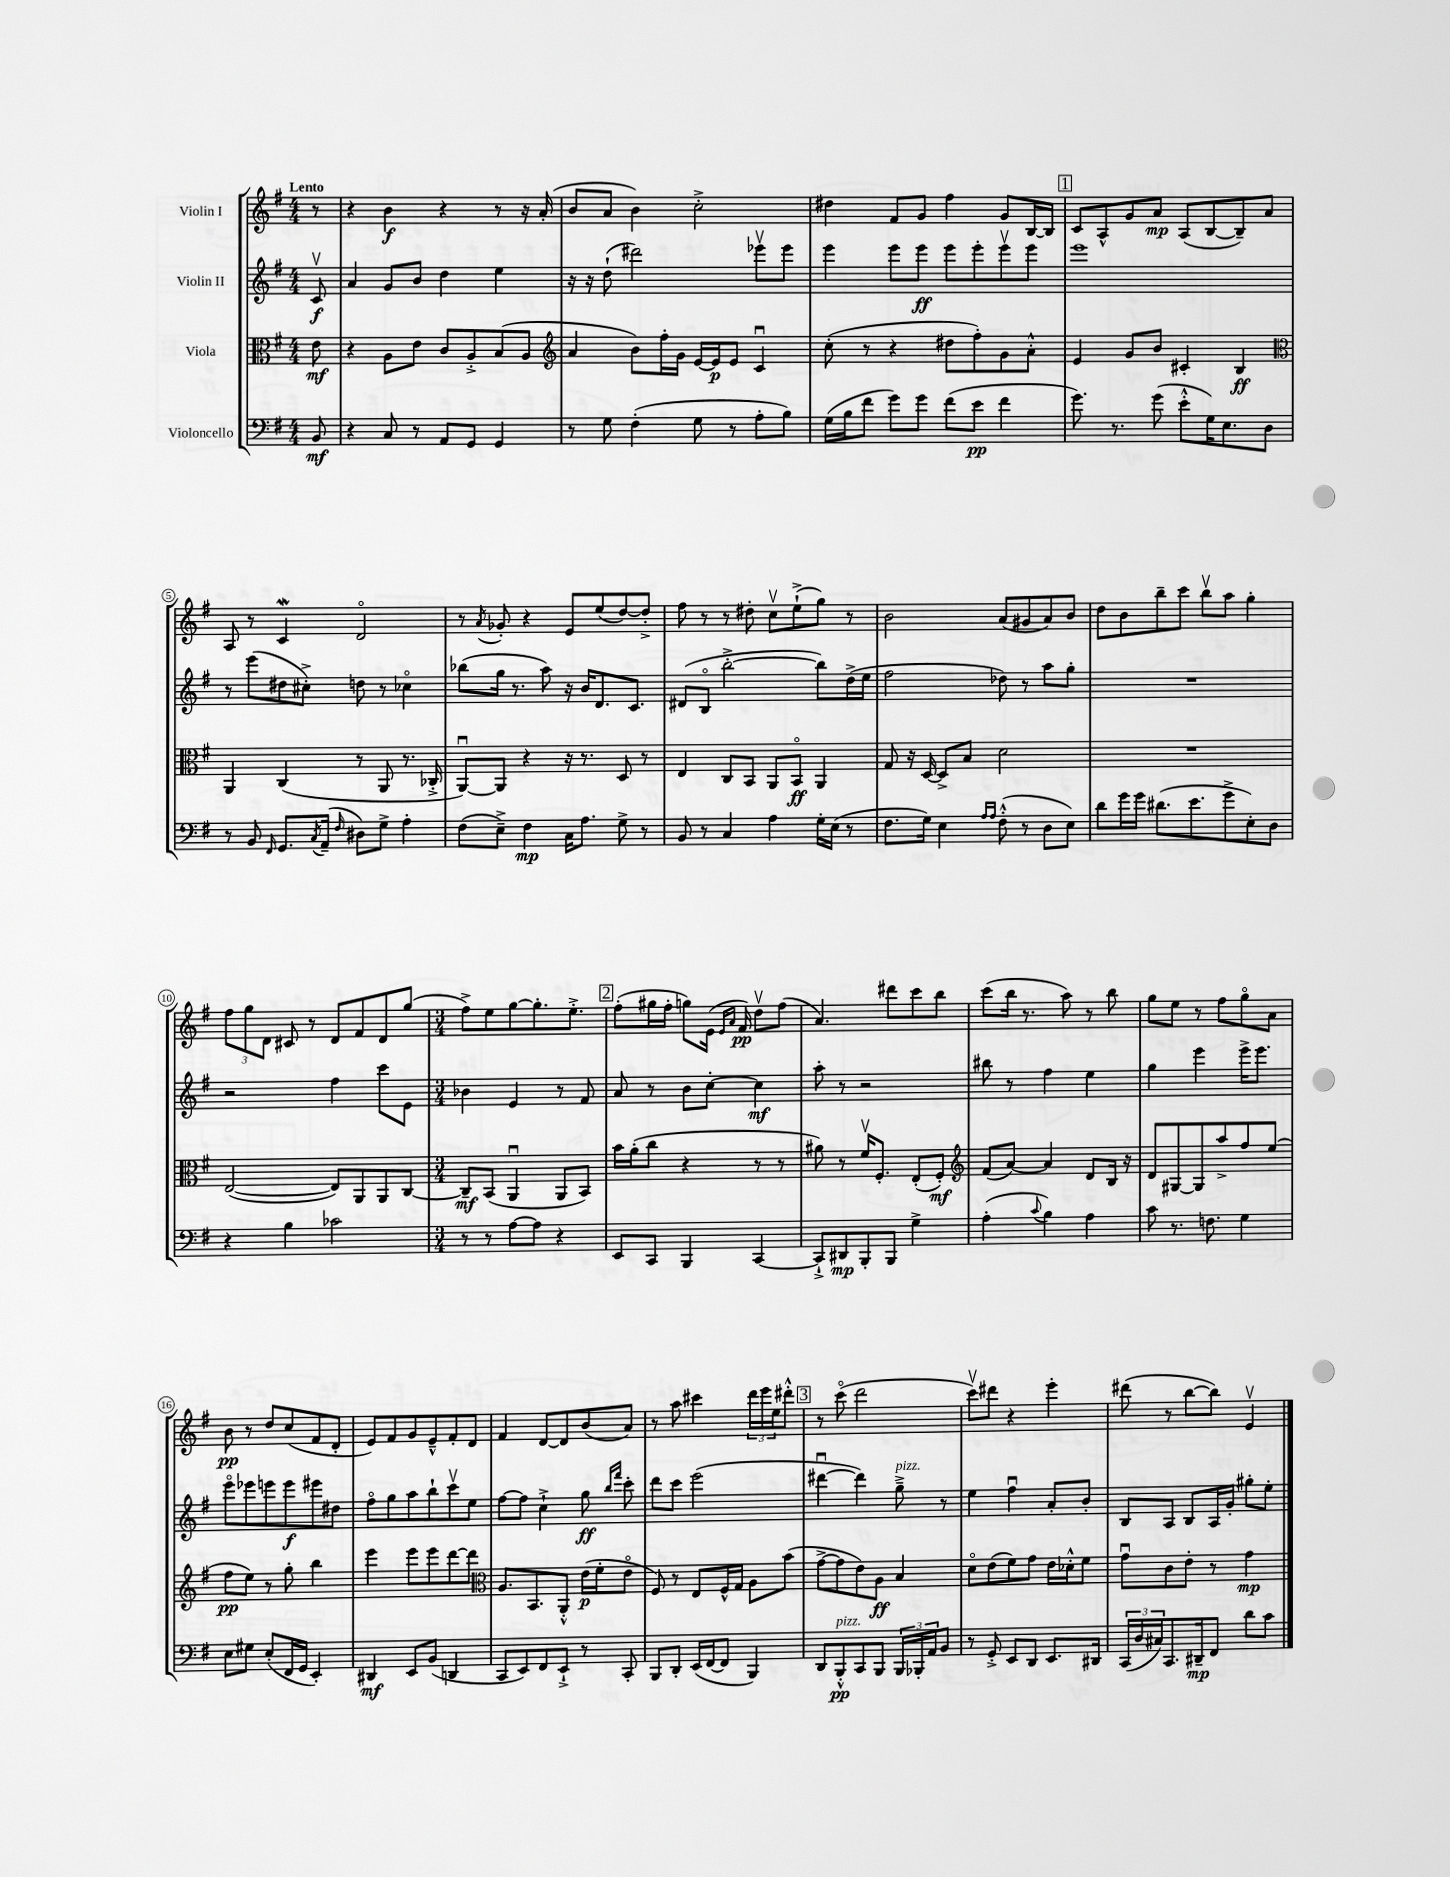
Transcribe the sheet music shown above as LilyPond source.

<<
\new StaffGroup <<
\new Staff = "s0" \with { instrumentName = "Violin I" } {
    \clef treble \key g \major \numericTimeSignature \time 4/4 \partial 8 \tempo "Lento"
    r8 |
    r4 b'4\f r4 r8 r16 a'16-.( |
    b'8 a'8 b'4) c''2-.-> |
    dis''4 fis'8 g'8 fis''4 g'8 b16~ b16 |
    \mark \markup { \box "1" } c'8 a8-^ g'8 a'8\mp a8( b8~ b8--) a'8 |
    a8 r8 c'4\mordent d'2\flageolet |
    r8 \acciaccatura { a'8 } ges'8-. r4 e'8 e''8( d''8~) d''8-.-> |
    fis''8 r8 r8 dis''8-. c''8\upbow e''8-!->( g''8) r8 |
    b'2 a'8( gis'8 a'8) b'8 |
    d''8 b'8 b''8-- c'''8 b''8\upbow a''8 g''4-. |
    \tuplet 3/2 { fis''8 g''8 d'8 } cis'8 r8 d'8 fis'8 d'8 g''8( |
    \numericTimeSignature \time 3/4 fis''8->) e''8 g''8~ g''8.-. e''8.-.-> |
    \mark \markup { \box "2" } fis''8-.( gis''16 fis''16-. g''8) e'16( \grace { e'16 a'16 } fis'16\pp) d''8\upbow fis''8( |
    a'4.) dis'''8 c'''8 b''8 |
    c'''8( b''16 r8. a''8) r8 b''8 |
    g''8 e''8 r8 fis''8 g''8\flageolet a'8 |
    b'8\pp r8 d''8 c''8( fis'8 d'8-. |
    e'8) fis'8 g'8 e'8---^ fis'8-. d'8 |
    fis'4 d'8~ d'8 b'8( a'8) |
    r8 a''8 cis'''4 \tuplet 3/2 { d'''16 e'''16 e''16 } dis'''8-.-^ |
    \mark \markup { \box "3" } r8 c'''8\flageolet( d'''2 |
    c'''8\upbow) dis'''8 r4 e'''4-. |
    dis'''8( r8 b''8~ b''8) e'4\upbow \bar "|." |
}
\new Staff = "s1" \with { instrumentName = "Violin II" } {
    \clef treble \key g \major \numericTimeSignature \time 4/4 \partial 8
    c'8\upbow\f |
    a'4 g'8 b'8 d''4 e''4 |
    r16 r16 d''8-!( dis'''2) ees'''8\upbow ees'''8 |
    e'''4 e'''8 e'''8\ff e'''8 e'''8-. e'''8\upbow e'''8 |
    \mark \markup { \box "1" } e'''1 |
    r8 e'''8( dis''8 cis''8-.->) d''8 r8 ces''4\flageolet |
    bes''8( g''16 r8. a''8) r16 b'16 d'8. c'8. |
    dis'8( b8\flageolet b''2~-.-> b''8) d''16->( e''16 |
    fis''2 des''8) r8 a''8 g''8-. |
    R1 |
    r2 fis''4 c'''8 e'8 |
    \numericTimeSignature \time 3/4 bes'4 e'4 r8 fis'8 |
    \mark \markup { \box "2" } a'8 r8 b'8 c''8~-. c''4\mf |
    a''8-. r8 r2 |
    bis''8 r8 fis''4 e''4 |
    g''4 e'''4 e'''16-> e'''8. |
    e'''8\flageolet ees'''8 e'''8 e'''8\f eis'''8 dis''8 |
    fis''8\flageolet g''8 a''8 b''8-! c'''8\upbow e''8 |
    fis''8~ fis''8 c''4-!-> g''8\ff \grace { b''16 fis'''16 } c'''8-. |
    d'''8 c'''8 e'''2( |
    \mark \markup { \box "3" } dis'''4~\downbow dis'''4) g''8--->^\markup { \italic "pizz." } r8 |
    e''4 fis''4\downbow a'8-. b'8-. |
    b8 a8 b8 a16 g'16-. gis''8-. e''8-. \bar "|." |
}
\new Staff = "s2" \with { instrumentName = "Viola" } {
    \clef alto \key g \major \numericTimeSignature \time 4/4 \partial 8
    e'8\mf |
    r4 a8 e'8 c'8 a8-.-> b8( a8 |
    \clef treble a'4 b'8) fis''16-. g'16 e'16~ e'16\p e'8 c'4\downbow |
    c''8-.( r8 r4 dis''8 fis''8-.) g'8 a'8-.-^ |
    \mark \markup { \box "1" } e'4 g'8 b'8 cis'4-. b4\ff |
    \clef alto a,4 c4( r8 a,8 r8. ces16-.-> |
    a,8~\downbow) a,8 r4 r16 r8. d8 r8 |
    e4 c8 b,8 a,8 b,8\flageolet\ff a,4 |
    g8 r16 d16~ d8-> b8 d'2 |
    R1 |
    e2~( e8) a,8 a,8 c8~ |
    \numericTimeSignature \time 3/4 c8--\mf b,8( a,4\downbow a,8 b,8) |
    \mark \markup { \box "2" } b'16 a'16-.( c''8 r4 r8 r8 |
    ais'8) r8 fis'16\upbow fis8.-. e8-.( fis8-.\mf) |
    \clef treble fis'8( a'8~) a'4 d'8 b16 r16 |
    d'8 gis8~ gis8 a''8-> fis''8 e''8( |
    fis''8\pp e''8) r8 g''8-. b''4 |
    e'''4 e'''8 e'''8 d'''8~ d'''8 |
    \clef alto a8. b,8. a,8-.-^ e'16\p( fis'16-. e'8\flageolet |
    fis8) r8 e8 fis16-^ g16 a8 b'8( |
    \mark \markup { \box "3" } g'8~-> g'8 e'8) a8\ff b4 |
    d'8\flageolet e'8( fis'8) g'8 e'16 des'16-.-^ fis'8 |
    g'8\downbow c'8 e'8-. r8 g'4\mp \bar "|." |
}
\new Staff = "s3" \with { instrumentName = "Violoncello" } {
    \clef bass \key g \major \numericTimeSignature \time 4/4 \partial 8
    b,8\mf |
    r4 c8 r8 a,8 g,8 g,4 |
    r8 g8 fis4-.( g8 r8 a8-. b8) |
    g16( b16 fis'8 g'8) g'8 fis'8( e'8\pp fis'4 |
    \mark \markup { \box "1" } g'8.) r8. g'8( e'8-.-^ g16) e8. d8 |
    r8 b,8 \grace { fis,16 } g,8. \acciaccatura { c8 } a,16--( \grace { fis16 } dis8) g8-> a4-. |
    fis8( e8--->) fis4\mp c16 a8. g8-> r8 |
    b,8 r8 c4 a4 g16-. e16( r8 |
    fis8. g16) e4 \grace { a16 a16 } fis8-.-^( r8 d8 e8) |
    d'8 g'16 g'16 dis'8.( e'8. g'8-> e8-.) d8 |
    r4 b4 ces'2 |
    \numericTimeSignature \time 3/4 r8 r8 a8~ a8 r4 |
    \mark \markup { \box "2" } e,8 c,8 b,,4 c,4~ |
    c,8-!-> dis,8\mp b,,8-. b,,8 g4-> |
    a4-.( \appoggiatura { c'8 } b4) a4 |
    c'8 r8. f8. g4 |
    e8 gis8 e8-.( fis,16 g,16 e,4-.) |
    dis,4\mf e,8 b,8( d,4 |
    c,8 e,8) fis,8 e,8-!-> r8 c,8-. |
    b,,8 d,8-. e,16( fis,16~ fis,8 b,,4) |
    \mark \markup { \box "3" } d,8 b,,8-.-^\pp^\markup { \italic "pizz." } c,8 b,,8 \tuplet 3/2 { b,,16 bes,,16-. a,16 } b,8 |
    r8 g,8-.-> e,8 d,8 e,8. dis,16 |
    \tuplet 3/2 { c,16( d16 cis16) } c,8. dis,16--\mp fis,8 d'8 c'8 \bar "|." |
}
>>
>>
\layout { \context { \Score \override BarNumber.stencil = #(make-stencil-circler 0.1 0.3 ly:text-interface::print) } }
